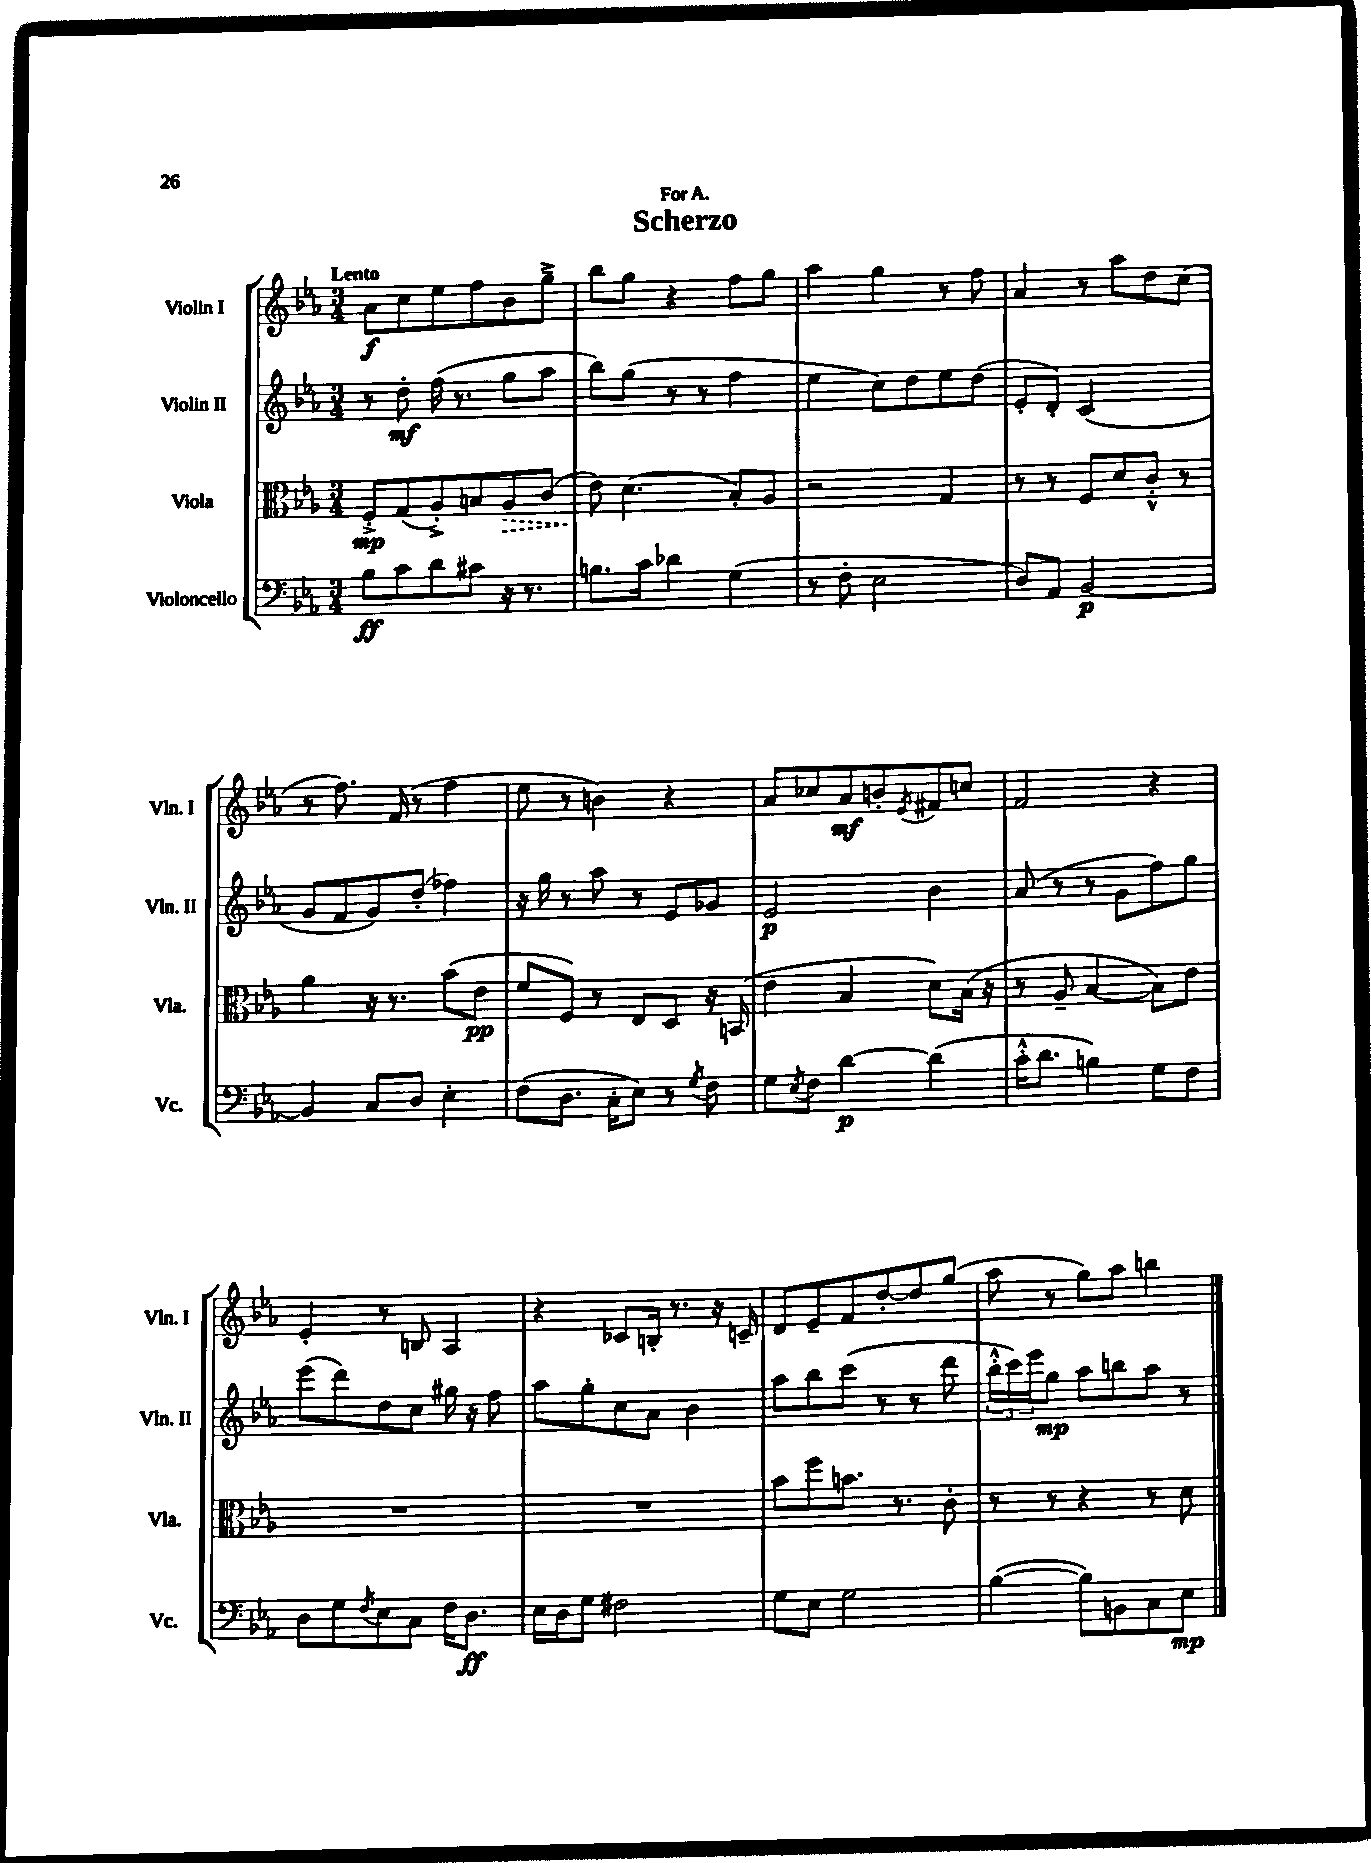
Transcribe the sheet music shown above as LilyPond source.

\header { title = "Scherzo" dedication = "For A." }
<<
\new StaffGroup <<
\new Staff = "s0" \with { instrumentName = "Violin I" shortInstrumentName = "Vln. I" } {
    \clef treble \key ees \major \numericTimeSignature \time 3/4 \tempo "Lento"
    aes'8\f c''8 ees''8 f''8 bes'8 g''8---> |
    bes''8 g''8 r4 f''8 g''8 |
    aes''4 g''4 r8 f''8 |
    aes'4 r8 aes''8 d''8 c''8( |
    r8 f''8.) f'16( r8 f''4 |
    ees''8 r8 b'4) r4 |
    aes'8 ces''8 aes'8\mf b'8-. \acciaccatura { ees'8 } fis'8 c''8 |
    f'2 r4 |
    ees'4-. r8 b8 aes4 |
    r4 ces'8 b16-. r8. r16 c'16-- |
    d'8 ees'8-- f'8 d''8~-. d''8 g''8( |
    aes''8 r8 g''8) aes''8 b''4 \bar "|." |
}
\new Staff = "s1" \with { instrumentName = "Violin II" shortInstrumentName = "Vln. II" } {
    \clef treble \key ees \major \numericTimeSignature \time 3/4
    r8 d''8-.\mf f''16( r8. g''8 aes''8 |
    bes''8) g''8( r8 r8 f''4 |
    ees''4 c''8) d''8 ees''8 d''8( |
    ees'8-. d'8-.) c'2( |
    g'8 f'8 g'8) d''8-.( fes''4) |
    r16 g''16 r8 aes''8 r8 ees'8 ges'8 |
    ees'2\p bes'4 |
    aes'8( r8 r8 g'8 f''8) g''8 |
    ees'''8( d'''8) d''8 c''8 gis''16 r16 f''8 |
    aes''8 g''8-. c''8 aes'8 bes'4 |
    aes''8 bes''8 c'''8( r8 r8 d'''8 |
    \tuplet 3/2 { bes''16-.-^ c'''16) ees'''16 } g''8\mp aes''8 b''8 aes''8 r8 \bar "|." |
}
\new Staff = "s2" \with { instrumentName = "Viola" shortInstrumentName = "Vla." } {
    \clef alto \key ees \major \numericTimeSignature \time 3/4
    f8-.->\mp g8( aes8-.->) b8 \once \override Hairpin.style = #'dashed-line aes8\> c'8( |
    ees'8\!) d'4.( bes8-.) aes8 |
    r2 g4 |
    r8 r8 f8 d'8 c'8-.-^ r8 |
    aes'4 r16 r8. bes'8( ees'8\pp |
    f'8 f8) r8 ees8 d8 r16 b,16( |
    ees'4 bes4 d'8) bes16( r16 |
    r8 aes8-- bes4~ bes8) ees'8 |
    R2. |
    R2. |
    bes'8 f''8 b'8. r8. c'8-. |
    r8 r8 r4 r8 d'8 \bar "|." |
}
\new Staff = "s3" \with { instrumentName = "Violoncello" shortInstrumentName = "Vc." } {
    \clef bass \key ees \major \numericTimeSignature \time 3/4
    bes8\ff c'8 d'8 cis'8 r16 r8. |
    b8. c'16 des'4 g4( |
    r8 f8-. ees2 |
    d8) aes,8 bes,2~\p |
    bes,4 c8 d8 ees4-. |
    f8( d8. c16-. ees8) r8 \acciaccatura { g8 } f8 |
    g8 \acciaccatura { ees8 } f8 d'4~\p d'4( |
    c'16-.-^ d'8. b4) g8 f8 |
    d8 g8 \acciaccatura { f8 } ees8 c8 f16 d8.\ff |
    ees16 d16 g8 fis2 |
    g8 ees8 g2 |
    bes4~( bes8) b,8 c8 ees8\mp \bar "|." |
}
>>
>>
\layout { \context { \Score \remove "Bar_number_engraver" } }
